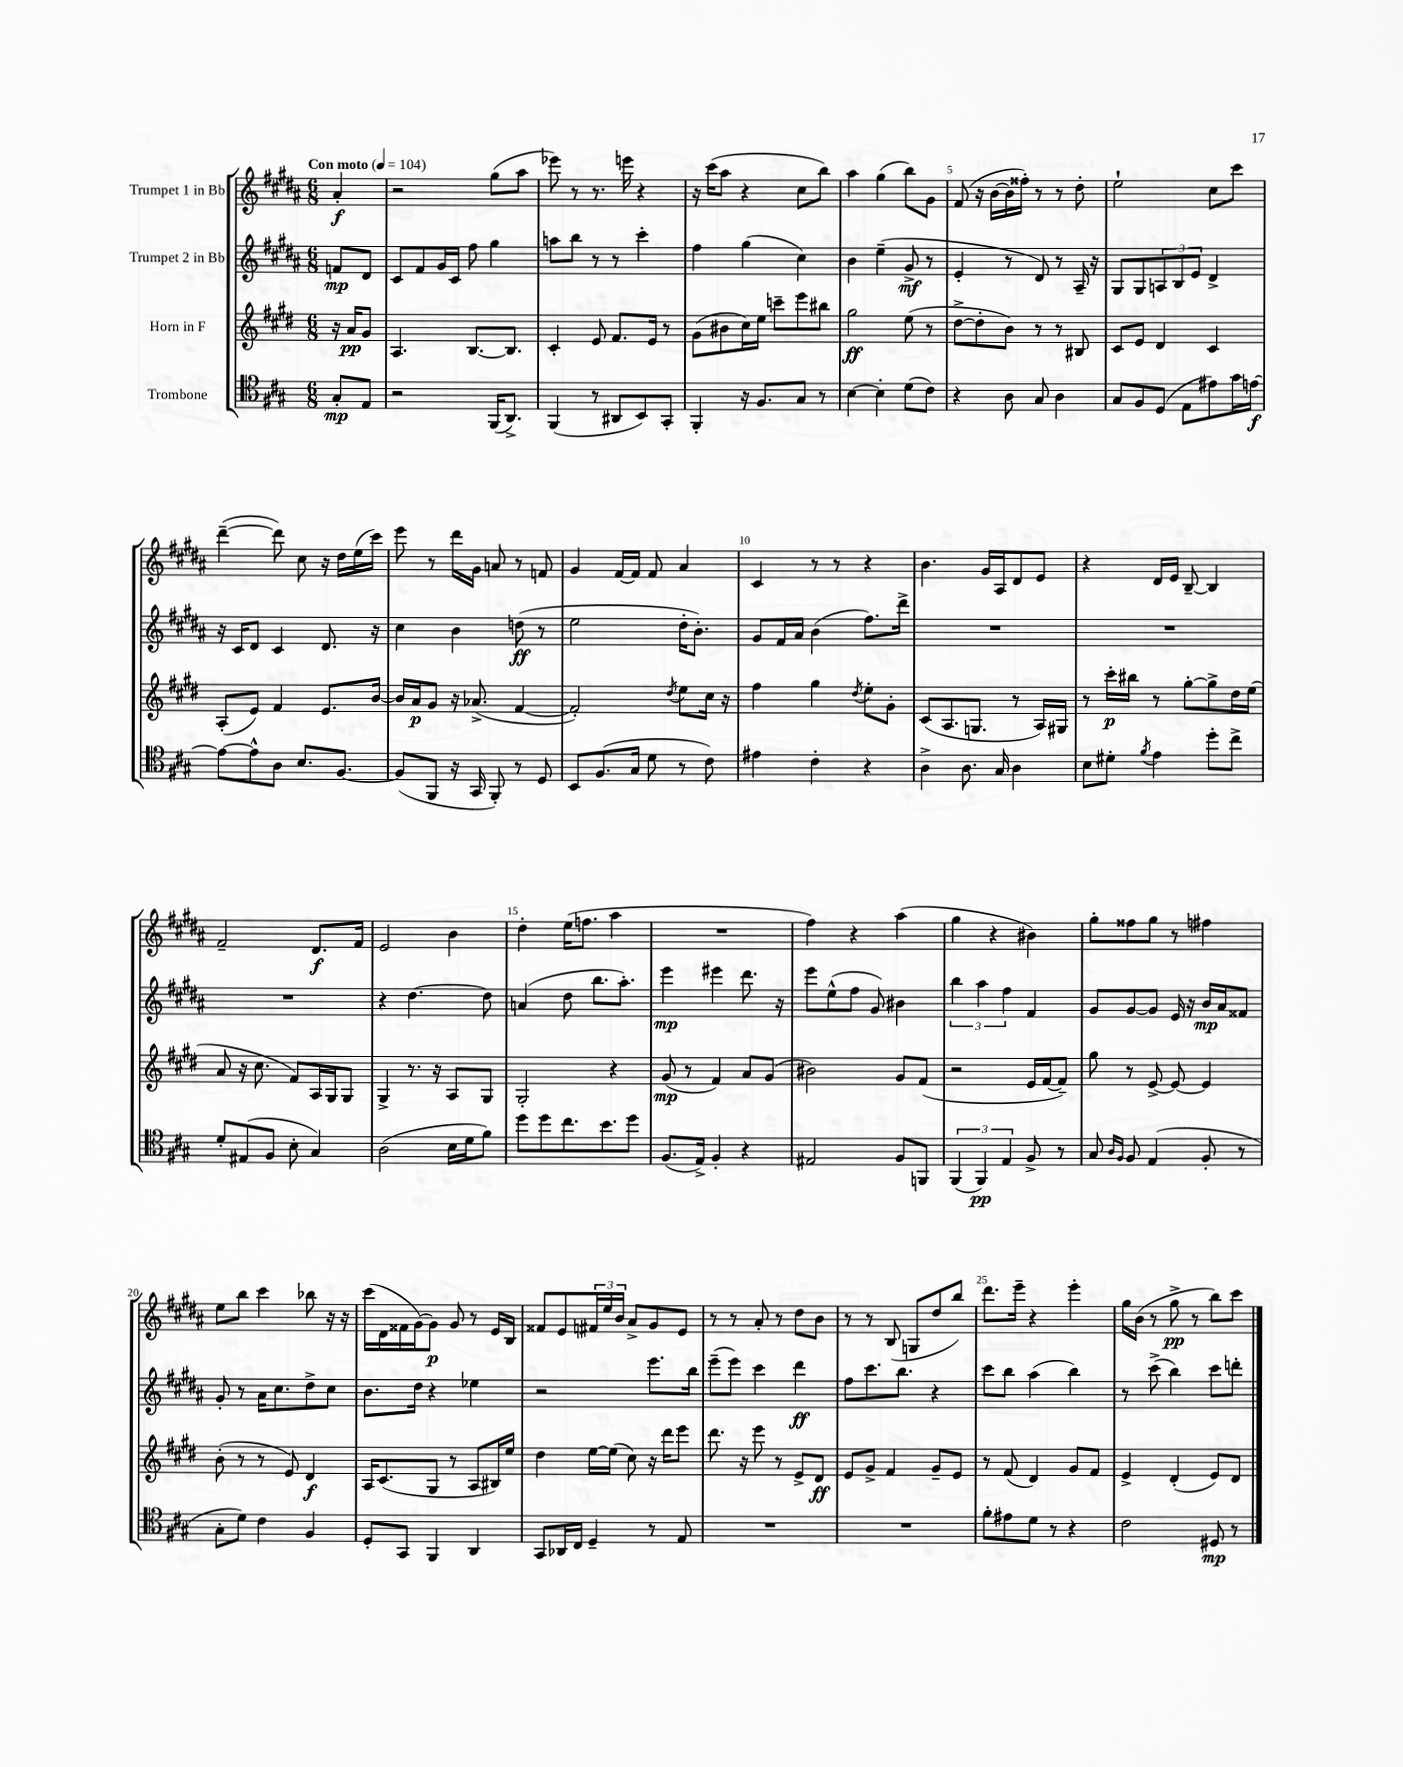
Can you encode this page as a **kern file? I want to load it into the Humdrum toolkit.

**kern	**kern	**kern	**kern
*staff4	*staff3	*staff2	*staff1
*clefC4	*clefG2	*clefG2	*clefG2
*k[f#c#g#]	*k[f#c#g#d#]	*k[f#c#g#d#a#]	*k[f#c#g#d#a#]
*M6/8	*M6/8	*M6/8	*M6/8
*MM104	*MM104	*MM104	*MM104
8G#'	16r	8f	4a#'
.	16a	.	.
8E	8g#	8d#	.
=	=	=	=
2r	4.A	8c#	2r
.	.	8f#	.
.	.	16g#	.
.	.	16c#	.
.	[8.B	8ff#	.
(16FF#	.	4gg#	(8gg#
8.AA^)	8.B]	.	.
.	.	.	8aa#
=	=	=	=
(4FF#	4c#'	8aa	8eee-)
.	.	8bb	8r
8r	8e	8r	8.r
8AA#	8.f#	8r	.
.	.	.	16eee
8BB)	.	4ccc#'	4r
.	16e	.	.
8GG#'	8r	.	.
=	=	=	=
4FF#'	(8g#	4ff#	16r
.	.	.	(16ccc#
.	8b#	.	8aa#
16r	16cc#)	(4gg#	4r
8.F#	16ee	.	.
.	8ccc~	.	.
8G#	8eee	4cc#)	8cc#
8r	8bb#	.	8bb)
=	=	=	=
[4B	2gg#	4b	4aa#
4B']	.	(4ee~	(4gg#
(8d	(8ee	8g#^	8bb)
8c#)	8r	8r	8g#
=	=	=	=
4r	[8dd#^	4e'	(8f#
.	8dd#']	.	16r
.	.	.	[16b
8A	8b)	8r	16b]
.	.	.	16ff##')
8G#	8r	8d#)	8r
4A	8r	8r	8r
.	8B#	16A#~	8dd#'
.	.	16r	.
=	=	=	=
8G#	8c#	8G#	2ee`
8F#	8e	8G#	.
(8D	4d#	12A	.
.	.	12B	.
8E	.	.	.
.	.	12e	.
8e#)	4c#	4d#^	8cc#
16g#	.	.	8ccc#
[16e	.	.	.
=	=	=	=
8e_	(8A'	16r	([4ddd#~
.	.	16c#	.
8e^^]	8e)	8d#	.
8A	4f#	4c#	8ddd#])
8.B	.	.	8cc#
.	8.e	8.d#	16r
[8.F#	.	.	16dd#
.	.	.	(16ee
.	[16b	16r	16ccc#)
=	=	=	=
(8F#]	16b]	4cc#	8eee
.	16a	.	.
8FF#	8g#	.	8r
16r	16r	4b	16ddd#
16GG#	(8.a-^	.	16g#
8FF#')	.	.	8a
8r	[4f#	(8dd	8r
8D	.	8r	8f
=	=	=	=
8BB	2f#'])	2ee	4g#
(8.F#	.	.	.
.	.	.	[16f#
16G#	.	.	16f#]
8d	.	.	8f#
.	8qdd#	.	.
8r	8ee	16dd#'	4a#
.	.	8.b')	.
8c#)	16cc#	.	.
.	16r	.	.
=	=	=	=
4e#	4ff#	8g#	4c#
.	.	16f#	.
.	.	16a#	.
4c#'	4gg#	(4b	8r
.	.	.	8r
.	8qdd#	.	.
4r	8ee'	8.ff#)	4r
.	8g#'	.	.
.	.	16ddd#^	.
=	=	=	=
4A^	(8c#	2.r	4.b
.	8.A	.	.
8.A	.	.	.
.	8.G	.	.
.	.	.	16g#
16G#	.	.	16A#
4A	8r	.	8d#
.	16A)	.	8e
.	16G#	.	.
=	=	=	=
8B	8r	2.r	4r
8d#'	16ccc#'	.	.
.	16bb#	.	.
8qf#	.	.	.
4e	8r	.	16d#
.	.	.	16e
.	[8gg#'	.	[8B~
8dd'	8gg#^]	.	4B]
8cc#^	16dd#	.	.
.	(16ee	.	.
=	=	=	=
8d'	8a	2.r	2f#~
(8E#	16r	.	.
.	8.cc#	.	.
8F#	.	.	.
8B'	8f#)	.	.
4G#)	16A	.	8.d#
.	16G#	.	.
.	8G#	.	.
.	.	.	16f#
=	=	=	=
(2A	4G#^	4r	2e
.	8.r	[4.dd#	.
.	16r	.	.
16B	8A	.	4b
16d	.	.	.
8f#)	8G#	8dd#]	.
=	=	=	=
8dd	2G#'	(4a	4dd#'
8dd	.	.	.
8.cc#	.	8dd#	(16ee
.	.	.	8.ff
.	.	8.bb	.
8.b	.	.	.
.	4r	.	4aa#
.	.	8.aa#')	.
8dd	.	.	.
=	=	=	=
(8.F#	(8g#	4eee	2.r
.	8r	.	.
16E^)	.	.	.
4F#'	4f#)	4eee#	.
4r	8a	8.ddd#	.
.	(8g#	.	.
.	.	16r	.
=	=	=	=
2E#	2b#)	8eee	4ff#)
.	.	(8ee^^	.
.	.	8ff#	4r
.	.	8g#)	.
8F#	8g#	4b#	(4aa#
8FF	(8f#	.	.
=	=	=	=
(6FF#	2r	6bb	4gg#
6FF#)	.	6aa#	.
.	.	.	4r
6E	.	6ff#	.
8F#^	16e	4f#	4b#)
.	[16f#	.	.
8r	8f#~])	.	.
=	=	=	=
8G#	8gg#	8g#	8gg#'
16qqA	.	.	.
16qqF#	.	.	.
8F#	8r	[8g#	8ff##
(4E	[8e^	8g#]	8gg#
.	8e_	16e	8r
.	.	16r	.
8F#'	4e]	16b	4ff#
.	.	16a#	.
8r	.	8f##	.
=	=	=	=
8G#'	(8b'	8g#'	8ee
8d)	8r	8r	8bb
4c#	8r	16a#	4ccc#
.	.	8.cc#	.
.	8e)	.	.
4F#	4d#	8dd#^	8bb-
.	.	8cc#	16r
.	.	.	16r
=	=	=	=
8D'	16A	8.b	(16ccc#
.	(8.c#	.	16d#
8GG#	.	.	16f##
.	.	16dd#	[16g#)
4FF#	8G#	4r	8g#]
.	8r	.	8g#
4AA	8A	4ee-	8r
.	16B#)	.	16e
.	16ee	.	16B
=	=	=	=
8GG#	4dd#	2r	8f##
16AA-	.	.	8e
16C#	.	.	.
4D~	[16ee	.	24f#
.	.	.	24ee
.	(16ee]	.	.
.	.	.	24b
.	8cc#)	.	8a#^
8r	16r	8.eee	8g#
.	16ddd#	.	.
8E	8eee	.	8e
.	.	16bb	.
=	=	=	=
2.r	8.ddd#	(8eee~	8r
.	.	8eee)	8r
.	16r	.	.
.	8eee	4ccc#	8a#'
.	8r	.	8r
.	8e^	4ddd#	8dd#
.	8d#	.	8b
=	=	=	=
2.r	8e	8ff#	8r
.	8g#^	8.ccc#	8r
.	4f#	.	(8B
.	.	8.bb	.
.	.	.	8G
.	8g#~	4r	8dd#
.	8e	.	8bb)
=	=	=	=
8f#'	8r	8ccc#	8.ddd#
8e#	(8f#	8bb	.
.	.	.	16eee~
8d	4d#)	(4aa#	4r
8r	.	.	.
4r	8g#	4bb)	4eee'
.	8f#	.	.
=	=	=	=
2c#	4e^	8r	16gg#
.	.	.	(16b
.	.	(8ccc#^	8r
.	(4d#'	4bb)	8gg#^
.	.	.	8r
8D#	8e)	8ccc#	8bb)
8r	8d#	8ddd'	8ccc#
==	==	==	==
*-	*-	*-	*-
